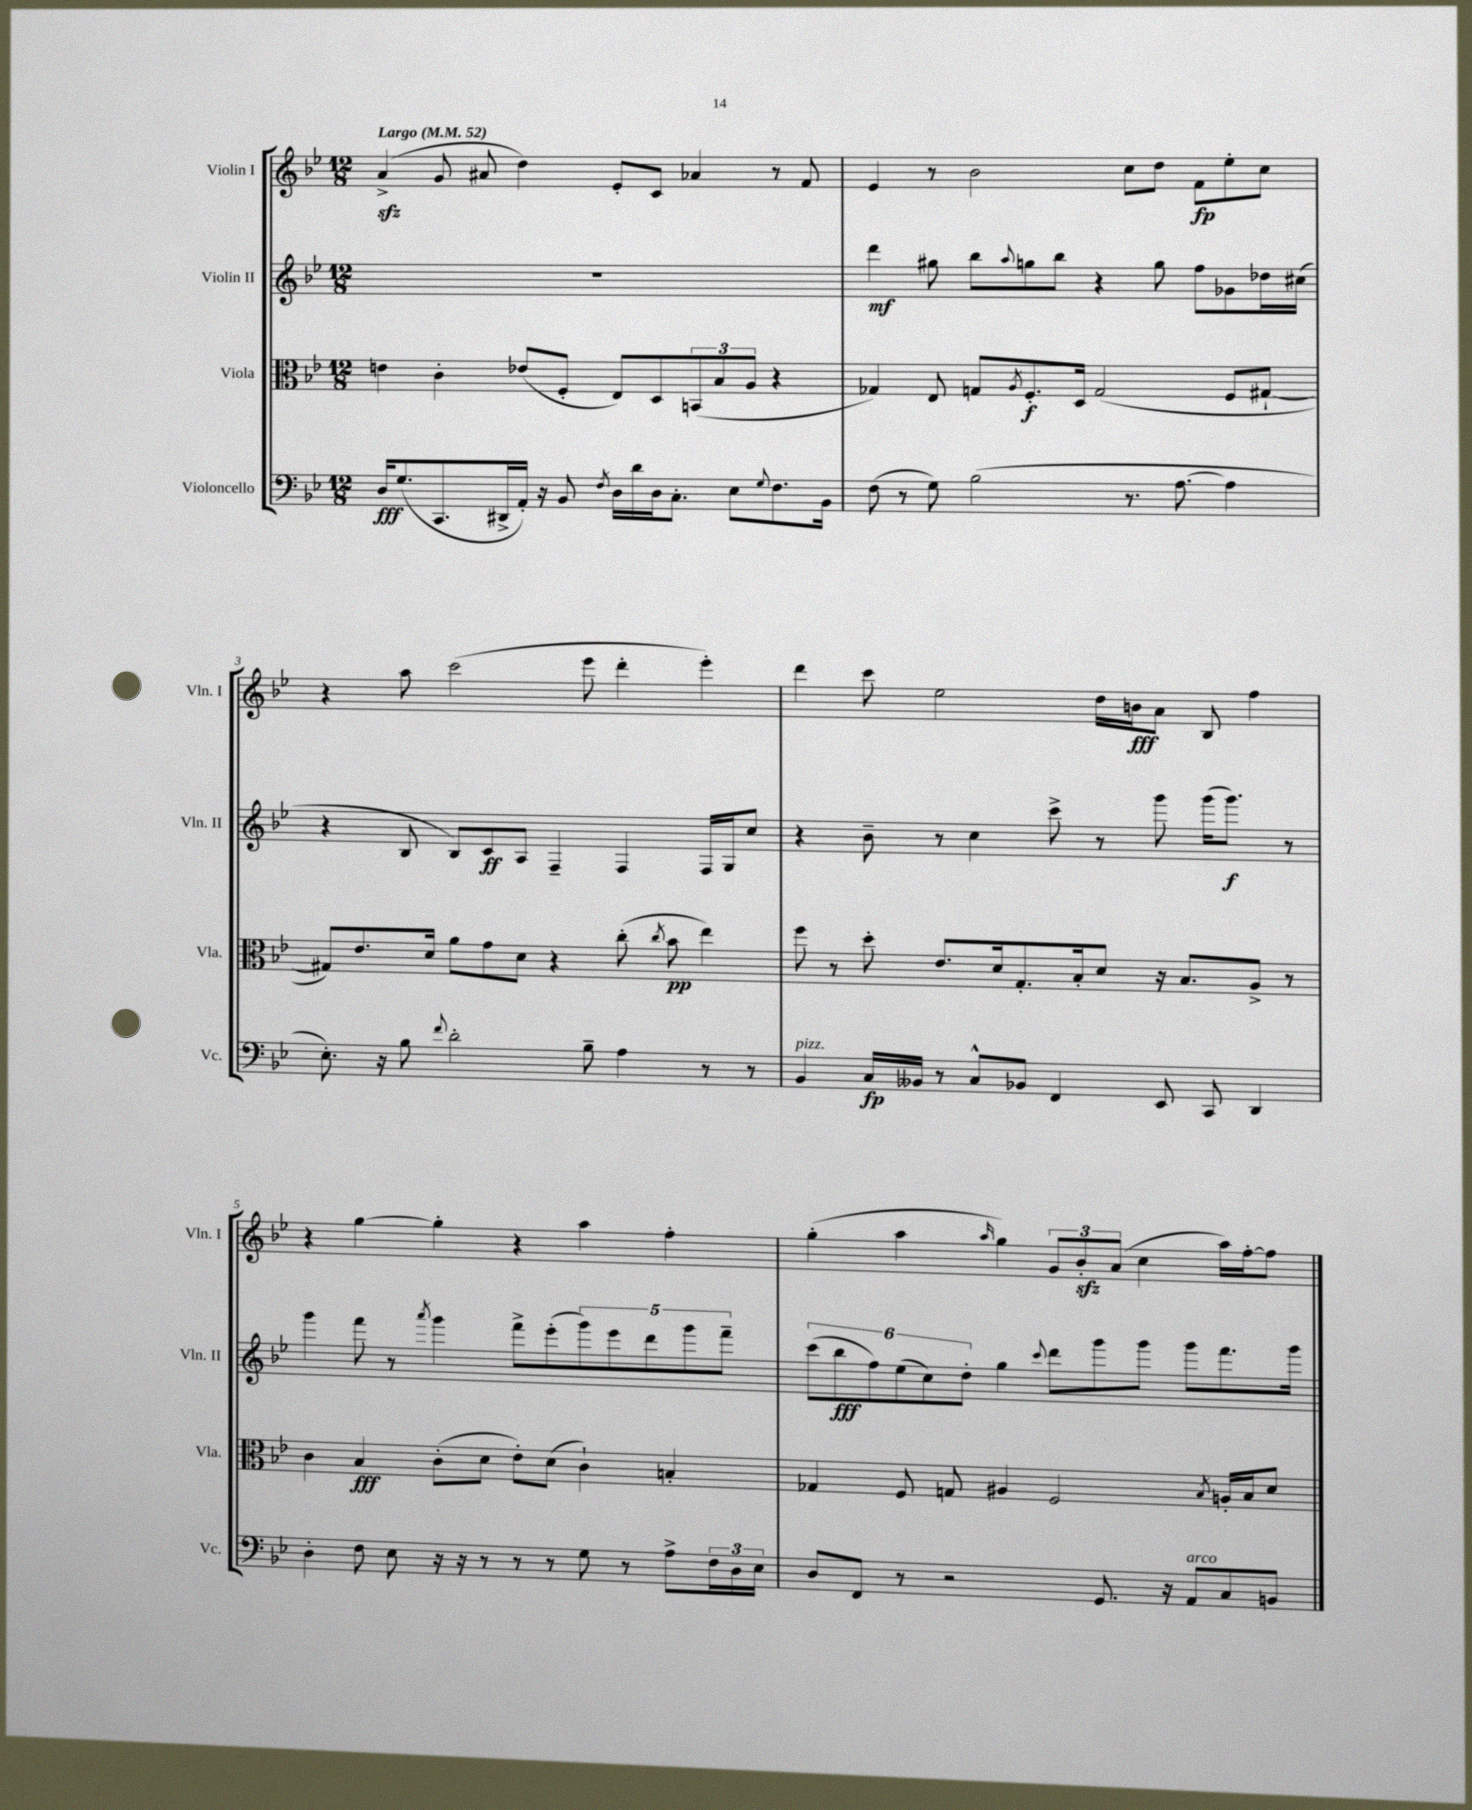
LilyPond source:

<<
\new StaffGroup <<
\new Staff = "s0" \with { instrumentName = "Violin I" shortInstrumentName = "Vln. I" } {
    \clef treble \key bes \major \numericTimeSignature \time 12/8 \tempo "Largo" 4 = 52
    a'4->\sfz( g'8 ais'8 d''4) ees'8-. c'8 aes'4 r8 f'8 |
    ees'4 r8 bes'2 c''8 d''8 f'8\fp ees''8-. c''8 |
    r4 a''8 c'''2( ees'''8 d'''4-. ees'''4-.) |
    d'''4 c'''8 ees''2 d''16 b'16\fff a'8 bes8 f''4 |
    r4 g''4~ g''4-. r4 a''4 f''4-. |
    g''4-.( a''4 \grace { a''16 } g''4) \tuplet 3/2 { g'8 bes'8-.\sfz a'8( } c''4 a''16) f''16~-. f''8 \bar "|." |
}
\new Staff = "s1" \with { instrumentName = "Violin II" shortInstrumentName = "Vln. II" } {
    \clef treble \key bes \major \numericTimeSignature \time 12/8
    R1. |
    d'''4\mf gis''8 bes''8 \appoggiatura { a''8 } g''8 bes''8 r4 g''8 f''8 ges'8 des''16 cis''16( |
    r4 bes8 bes8) c'8\ff a8 f4-- f4 f16 g16 c''8 |
    r4 bes'8-- r8 c''4 c'''8-> r8 g'''8 g'''16( g'''8.\f) r8 |
    g'''4 f'''8 r8 \acciaccatura { a'''8 } g'''4 f'''8-> ees'''8-.( \tuplet 5/4 { g'''8) ees'''8 d'''8 g'''8 f'''8-- } |
    \tuplet 6/4 { c'''8( bes''8\fff f''8) ees''8( c''8) d''8-. } g''4 \appoggiatura { c'''8 } d'''8 g'''8 g'''8 g'''8 f'''8. g'''16 \bar "|." |
}
\new Staff = "s2" \with { instrumentName = "Viola" shortInstrumentName = "Vla." } {
    \clef alto \key bes \major \numericTimeSignature \time 12/8
    e'4 c'4-. ees'8( f8-. ees8) d8 \tuplet 3/2 { b,8( bes8 a8 } r4 |
    ges4) ees8 g8 \acciaccatura { a8 } f8.-.\f d16 g2( f8 gis8~-! |
    gis8) ees'8. d'16 a'8 g'8 d'8 r4 c''8-.( \acciaccatura { c''8 } bes'8\pp ees''4) |
    f''8 r8 d''8-. ees'8. d'16 g8.-. bes16-. d'8 r16 bes8. a8-> r8 |
    c'4 bes4\fff c'8-.( d'8 ees'8-.) d'8( c'4-!) b4-. |
    ges4 f8 g8 ais4 f2 \acciaccatura { bes8 } a16-. bes16 d'8 \bar "|." |
}
\new Staff = "s3" \with { instrumentName = "Violoncello" shortInstrumentName = "Vc." } {
    \clef bass \key bes \major \numericTimeSignature \time 12/8
    d16\fff g8.( c,8. dis,16-> a,16-.) r16 bes,8 \acciaccatura { f8 } d16 d'16 d16 c8.-. ees8 \appoggiatura { g8 } f8. bes,16 |
    f8( r8 g8) bes2( r8. a8.~ a4 |
    ees8.-.) r16 bes8 \appoggiatura { f'8 } d'2-. bes8-- a4 r8 r8 |
    bes,4^\markup { \italic "pizz." } c16\fp beses,16 r8 c8-^ bes,8 f,4 ees,8 c,8 d,4 |
    d4-. f8 ees8 r16 r16 r8 r8 r8 g8 r8 a8-> \tuplet 3/2 { f16 d16 ees16 } |
    d8 f,8 r8 r2 g,8. r16 a,8^\markup { \italic "arco" } c8 b,8 \bar "|." |
}
>>
>>
